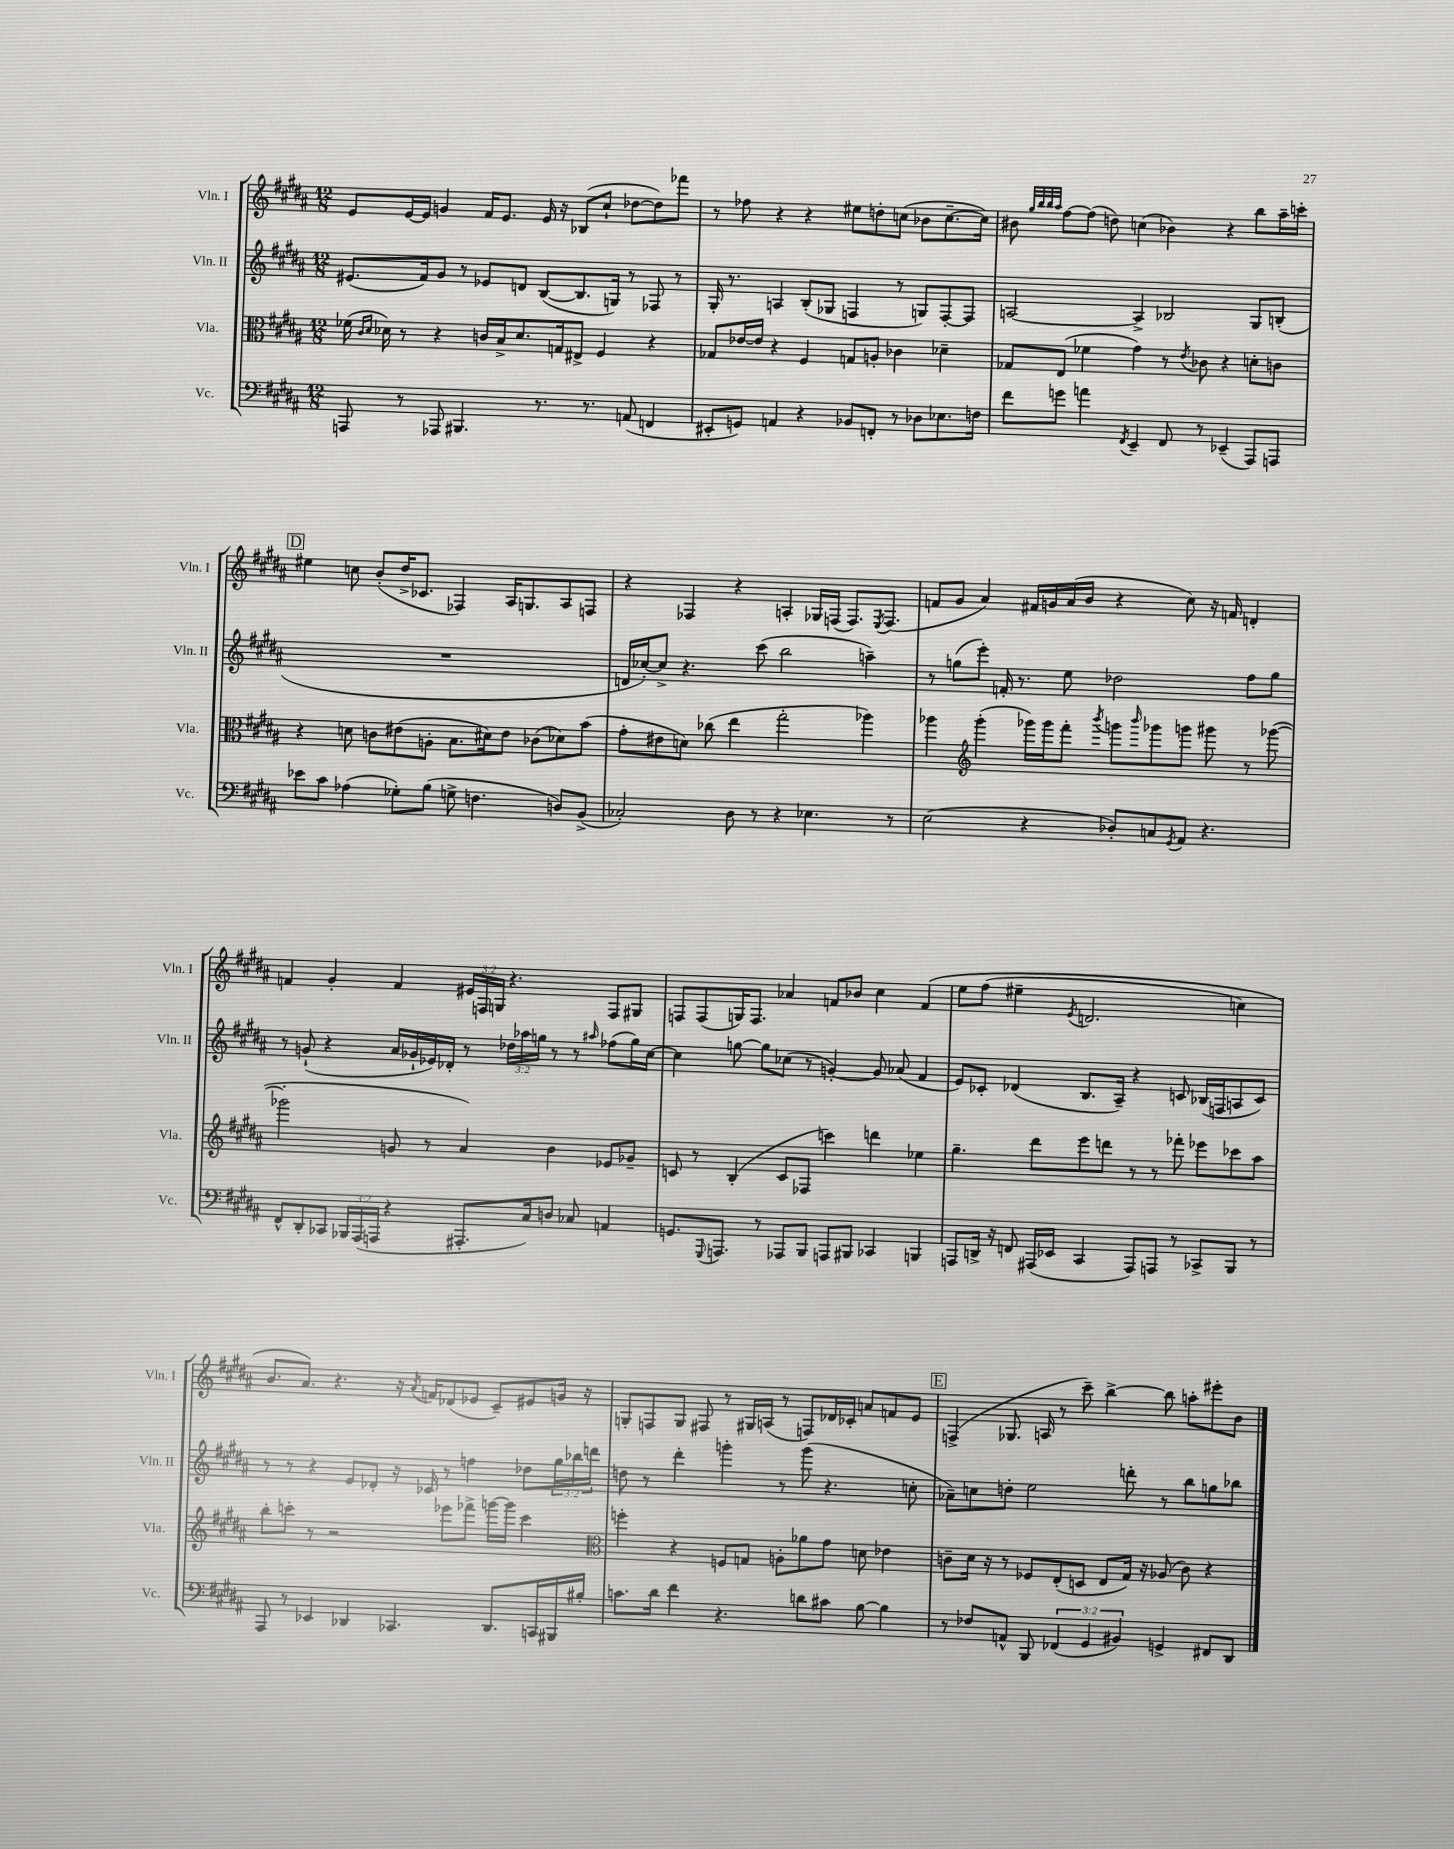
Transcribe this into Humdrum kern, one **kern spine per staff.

**kern	**kern	**kern	**kern
*part4	*part3	*part2	*part1
*staff4	*staff3	*staff2	*staff1
*I"Vc.	*I"Vla.	*I"Vln. II	*I"Vln. I
*I'Vc.	*I'Vla.	*I'Vln. II	*I'Vln. I
*clefF4	*clefC3	*clefG2	*clefG2
*k[f#c#g#d#a#]	*k[f#c#g#d#a#]	*k[f#c#g#d#a#]	*k[f#c#g#d#a#]
*M12/8	*M12/8	*M12/8	*M12/8
=97	=97	=97	=97
8AAAn/	(16f-X\	(8.e#X/L	8e/L
.	16qqc#/LL	.	.
.	16qqd#/JJ	.	.
.	16d-X\)	.	.
8r	8r	.	[16e/L
.	.	16f#/k)	16e/JJ]
8AAA-X/	4r	8g#/J	4gn/
4.BBB#X/	.	8r	.
.	16cn/LL	8e-X/L	16f#/KL
.	16B^/J	.	8.e/J
.	8.d-/	8dn/J	.
8.r	.	([8B/L	16e/
.	16Gn/k	.	16r
.	8E#X^/J	8.B/]	(8B-X/L
8.r	.	.	.
.	4F#/	.	8cc#`/J
.	.	16Gn/Jk)	.
(8AAn/	.	8r	[8dd-X\L
4FFn/	4r	8F-X/	8dd-\])
.	.	8r	8fff-X\J
=98	=98	=98	=98
8EE#X'/L	8G-X/L	16G#'/	8r
.	.	8.r	.
8GGn/J)	[16e-X/L	.	8ff-X\
.	16e-/JJ]	.	.
4AAn/	4r	4An/	4r
4r	4F#/	(8B'/L	4r
.	.	8G-X/J	.
8BB-X/L	8Gn/L	4Fn/	8ee#X\L
8FFn'/J	8An'/J	.	8ddn'\
8r	4c-X\	8r	(8ccn\J
8D-X\L	.	8Gn/L)	8b-X\L
8.E-X\	4d-X~\	[8F'/	[8.cc~\
.	.	8F/J]	.
16Fn\Jk	.	.	16cc\Jk])
=99	=99	=99	=99
8f#\L	8G-X/L	[2An/	8b#X\
.	.	.	32qqgg#/LLL
.	.	.	32qqbb/
.	.	.	32qqbb/
.	.	.	32qqaa#/JJJ
8gn\J	(8E/J	.	[8ff#\L
4an\	4f-X\	.	(8ff#\J]
.	.	.	8ddn\)
8qFF#/	.	.	.
4EE~/	4g#\)	4A^/]	(4ccn\
8FF#/	8r	2B-X/	4b-X\)
.	8qe/	.	.
8r	8c-X\	.	.
(4EE-X~/	4r	.	4r
8AAA#/L)	8dn'\L	8G#/L	8bb\L
8AAAn/J	8cn\J	(8Bn'/J	16aa#~\L
.	.	.	16cccn'\JJ
!!LO:LB:g=z
!!LO:REH:place=s1:t=D
=100	=100	=100	=100
8e-X\L	4r	1.r	4ee#X\
8c#\J	.	.	.
(4A-X\	8dn\	.	8ccn\
.	8cn\L	.	(8b'/L
8G-X'\L)	(8e#X\	.	16dd#^/K
.	.	.	8.c-X/J
(8B\J	8An'\J	.	.
8Gn^\	8.B\L	.	4F-X/)
4.Fn\	.	.	.
.	16d#X\k)	.	.
.	8e#\J	.	16A#/KL
.	.	.	8.Gn/
.	(8c-X\L	.	.
8Dn/L)	8d-X\)	.	8A#/
(8BB^/J	(8b\J	.	8Fn/J
=101	=101	=101	=101
2C-X'/)	8g#'\L	16dn/LL	4r
.	.	[16cc-X'/J)	.
.	8e#X\	8cc-^/J]	.
.	8dn\J)	4.r	4F-X/
.	(8cc-X\	.	.
8D#\	4ee\	.	4r
8r	.	(8ccc#\	.
4r	2gg#'\	2bb\	4An'/
4.E-X\	.	.	16G-X/LL
.	.	.	(16Fn/JJ
.	.	.	8.F/L)
.	4aa-X\)	4aan~\)	.
.	.	.	8qE/
.	.	.	(8.F/J
8r	.	.	.
=102	=102	=102	=102
(2E\	4aa-X\	8r	8fn/L
.	.	(8ggn\L	8g#/J
*	*clefG2	*	*
.	(4ggg#'\	8eee'\J)	4a#/)
.	.	16fn'/	.
.	.	8.r	.
4r	16ggg-X\LL)	.	16f#X/LL
.	16ggg-\J	.	16gn/
.	8fff#'\J	8ee\	(16a#/
.	.	.	16b/JJ
.	8qbbb/	.	.
8D-X'/L)	8gggn\L	2dd-X\	4r
.	16qqbbb/	.	.
8Cn/	8ggg-X\	.	.
8qGG#/	.	.	.
8AA#/J	8gggn\J	.	8cc#\)
4.r	8ggg#X\	.	16r
.	.	.	16fn/
.	8r	8ff#\L	4dn'/
.	([8ggg-X\	8gg\J	.
!!LO:LB:g=z
=103	=103	=103	=103
8FF#^^/L	2ggg-X'\]	8r	4fn/
8DD#'/	.	(8gn`/	.
8CC-X/J	.	4r	4g#'/
24BBB-X/LL	.	.	.
(24AAA#/	.	.	.
24AAAn/JJ	.	.	.
4r	8gn/	16a#/LL	4f/
.	.	16g-X`/	.
.	8r	16e-X/)	.
.	.	16d-X'/JJ	.
8.AAA#X'/L	4a#/)	8r	24e#X/LL
.	.	.	24Fn/
.	.	.	24Gn/JJ
.	.	24dd-X\LL	4.r
.	.	24aa-X\	.
16C#/k)	.	.	.
.	.	24ggn\JJ	.
8Dn/J	4b\	8r	.
8C-X/	.	8r	.
.	.	16qqaa#X/	.
4AAn/	8e-X/L	(8ff-X\L	8F/L
.	8g-X~/J	16gg\L)	8G#X/J
.	.	[16cc#\JJ	.
=104	=104	=104	=104
8.GGn/L	8cn/	4cc#\]	8Fn/L
.	8r	.	(8F/
8qqGGG#/	.	.	.
8.AAAn/J	.	.	.
.	(4B'/	[8ggn\	16Gn/K)
.	.	.	8.F/J
8r	.	8gg\L]	.
8AAA-X/L	8c/L	(8cc-X\J	4a-X/
8BBB/J	8F-X/J	8r	.
8AAAn/L	4cccn\)	[4gn'/)	8fn/L
8BBB#X/J	.	.	8b-X/J
4CC-X/	4dddn\	8g/]	4cc#\
.	.	(8a-X/	.
4BBBn/	4ee-X\	4f#/	(4f/
=105	=105	=105	=105
8AAAn/L	4.gg#~\	8e/L)	8ee\L
16DDn^/Jk	.	8c-X'/J	(8ff#\J
16r	.	.	.
8FFn/	.	(4d-X/	4ee#X~\
(16AAA#X/LL	8ddd#\L	.	.
16EE-X/JJ	.	.	.
.	.	.	8qe/
4CC#/	8eee\	8.B/L	2.dn/
.	8dddn\J	.	.
.	.	16A#~/Jk)	.
8AAA#/L)	8r	4r	.
8AAAn/J	8r	.	.
8r	8fff-X'\	8cn/	.
8CC-X^/L	8eee-X\L	(16B-X/LL	.
.	.	16Fn/J	.
8BBB/J	8ccc-X\	8An/	4ccn\)
8r	8aa#\J	8c/J)	.
!!LO:LB:g=z
=106	=106	=106	=106
8AAA#/	8bb'\L	8r	8.b/L
8r	8cccn'\J	8r	.
.	.	.	8.a#/J)
4EE-X/	8r	4r	.
.	2r	.	4.r
4DD-X/	.	8e/L	.
.	.	8d-X'/J	.
4.CC-X/	.	16r	16r
.	.	.	8qa#/
.	.	16c-X/	16fn/KL
.	8eee-X\L	8r	(8d-X/
.	8fff-X^\J	4ffn\	8e-X/J
8.DD-/L	[16gggn\LL	.	8c#~/L)
.	16ggg\JJ]	.	.
.	4ccc\	8dd-X\L	8e#X/
16CCn/L	.	.	.
16BBB#X/	.	24gg#\L	16gn/Jk
.	.	24bb-X\	.
16B#X'/JJ	.	.	16r
.	.	24dddn\JJ	.
=107	=107	=107	=107
*	*clefC3	*	*
8.cn\L	4ffn'\	8ddn\	8Gn'/L
.	.	8r	8Fn/
16d#\Jk	.	.	.
4f#\	4r	4ddd#'\	8G/J
.	.	.	8F#X/
4.r	8Fn/L	4gggn'\	8r
.	8Gn/J	.	16G#X/LL
.	.	.	(16An/JJ
.	8An'\L	8r	8r
8dn\L	8a-X\	(8ggg\	8Fn/L)
8c#X\J	8g#\J	4.r	16d-X/L
.	.	.	16c-X'/JJ
[8B\	8dn\	.	8an/L
4B\]	4e-X\	.	8fn/
.	.	8ccn'\	8e/J
!!LO:REH:place=s1:t=E
=108	=108	=108	=108
8r	8cn~\L	8a-X~\L)	(4Fn^/
8F-X/L	16d#\Jk	8ccn\	.
.	16r	.	.
8AAn^^/J	8r	8ddn'\J	8.G-X/
8BBB/	8F-X/L	2ee\	.
.	.	.	16An/
(6FF-X/	(8E'/	.	8r
.	8Dn/J	.	8ccc#~\)
6GG#/	.	.	.
.	8E/L	.	[4bb^\
6BB#X/)	.	.	.
.	16G#/Jk)	8dddn'\	.
.	16r	.	.
4GGn^/	(8A-X/	8r	8bb\]
.	8c\)	8bb\L	8aan'\L
8FF#X/L	4r	8ggn\	8eee#X'\
8DD#/J	.	8bb-X\J	8b\J
==	==	==	==
*-	*-	*-	*-
